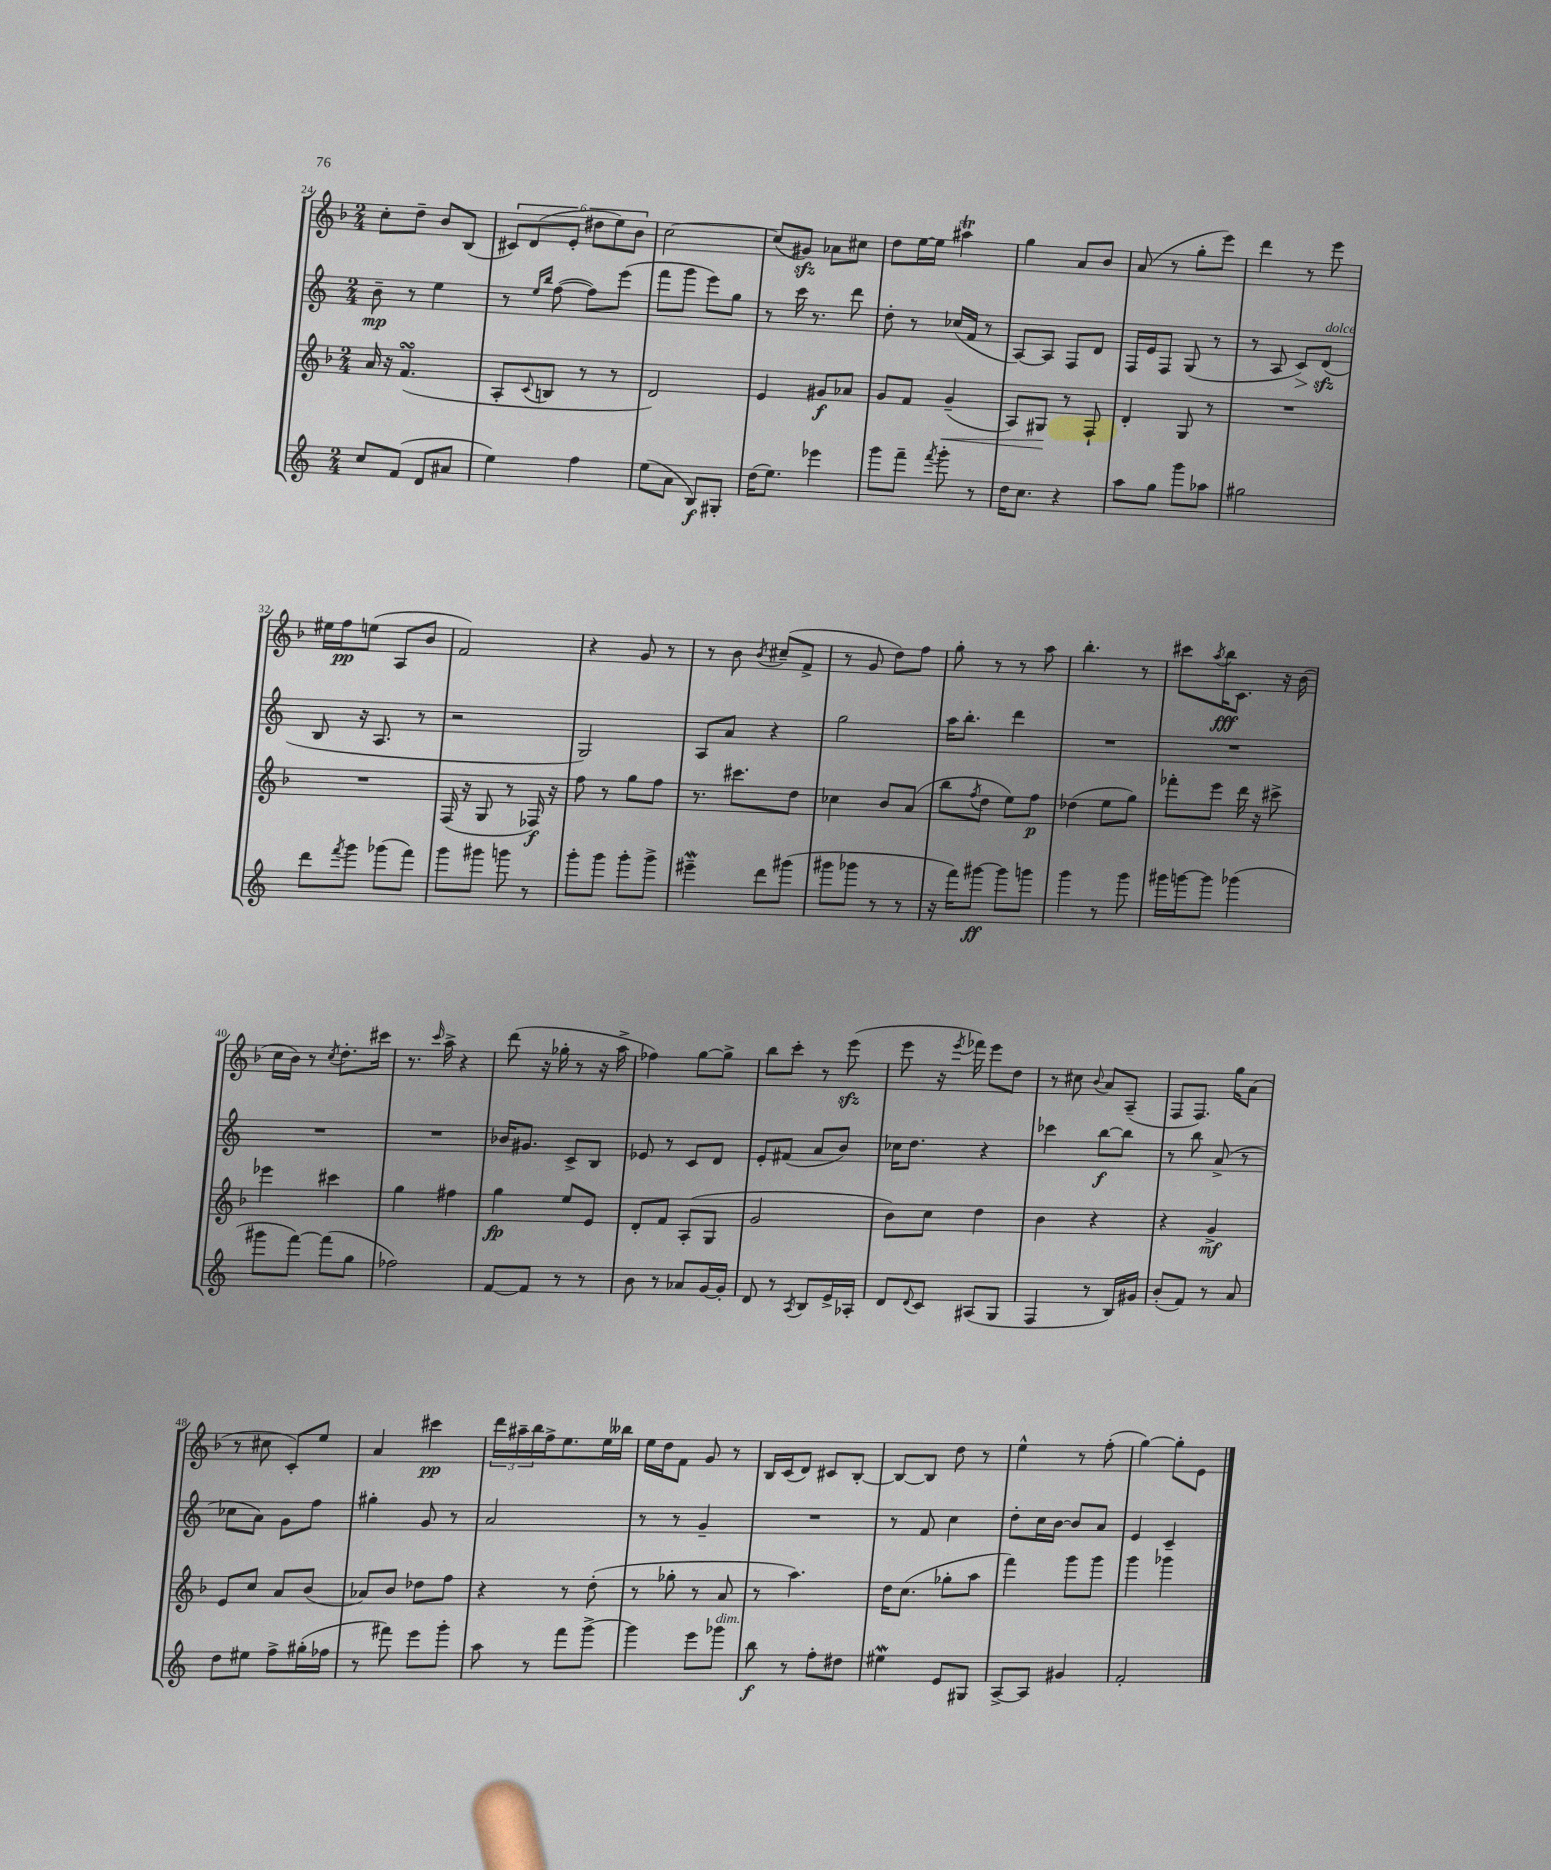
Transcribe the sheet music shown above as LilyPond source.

<<
\new StaffGroup <<
\new Staff = "s0" {
    \clef treble \key f \major \numericTimeSignature \time 2/4
    c''8-. d''8-- bes'8 bes8( |
    \tuplet 6/4 { cis'8) d'8( e'8-. dis''8 e''8) bes'8 } |
    c''2~ |
    c''8( gis'8\sfz) aes'8 cis''8 |
    d''8 e''16~ e''16 ais''4\trill |
    g''4 a'8 bes'8 |
    a'8( r8 g''8-. e'''8) |
    d'''4 r8 e'''8 |
    eis''16 f''16\pp e''8( a8 bes'8 |
    f'2) |
    r4 g'8 r8 |
    r8 bes'8 \acciaccatura { bes'8 } cis''8--( f'8-> |
    r8 g'8 d''8) f''8 |
    g''8-. r8 r8 a''8 |
    bes''4.-. r8 |
    cis'''8 \acciaccatura { a''8 } bes''16\fff c'8. r16 bes'16( |
    c''16 bes'16) r8 \acciaccatura { c''8 } d''8.-. cis'''16 |
    r8. \grace { c'''16 } a''16-> r4 |
    d'''8( r16 ges''16-. r8 r16 a''16-> |
    fes''4) g''8~ g''8-> |
    bes''8 c'''8-. r8 e'''8\sfz( |
    e'''8 r16 \acciaccatura { e'''8 } fes'''16) e'''8 d''8 |
    r8 cis''8 \appoggiatura { bes'8 } a'8 a8--( |
    f8 f8.) g''16 a'8( |
    r8 cis''8 c'8-.) e''8 |
    a'4 cis'''4\pp |
    \tuplet 3/2 { d'''16 ais''16-- bes''16 } f''16-> e''8. e''16 beses''16 |
    e''16 d''16 f'8 g'8 r8 |
    bes16 c'16( d'8) cis'8 bes8~-. |
    bes8~ bes8 d''8 r8 |
    e''4-^ r8 f''8-.( |
    g''4~) g''8-. e'8 \bar "|." |
}
\new Staff = "s1" {
    \clef treble \key c \major \numericTimeSignature \time 2/4
    b'8--\mp r8 e''4 |
    r8 \grace { e''16 b''16 } f''8~( f''8) e'''8( |
    f'''8 g'''8 e'''8) g''8 |
    r8 c'''16 r8. d'''8 |
    d''8-. r8 ces''16( f'16 r8 |
    a8~) a8 f8 d'8 |
    f16 e'16 f8 g8( r8 |
    r8 a8 c'8\>) d'8\sfz\!^\markup { \italic "dolce" }( |
    b8 r16 a8. r8 |
    r2 |
    g2) |
    a8 a'8 r4 |
    g''2 |
    a''16 b''8.-. d'''4 |
    R2 |
    R2 |
    R2 |
    R2 |
    bes'16 gis'8. c'8-> b8 |
    ees'8 r8 c'8 d'8 |
    e'8-. fis'8( a'8 b'8) |
    ces''16 d''8. r4 |
    ces'''4 b''8~\f b''8 |
    r8 b''8 a'8->( r8 |
    ces''8 a'8) g'8 f''8 |
    gis''4-. g'8 r8 |
    a'2 |
    r8 r8 g'4-- |
    R2 |
    r8 f'8 c''4 |
    d''8-. c''16 b'16~ b'8 a'8 |
    e'4 c'4-- \bar "|." |
}
\new Staff = "s2" {
    \clef treble \key f \major \numericTimeSignature \time 2/4
    a'16 r16 f'4.\turn( |
    a8-. \appoggiatura { c'8 } b8 r8 r8 |
    d'2) |
    e'4 gis'8\f aes'8 |
    g'8 f'8 g'4--\<( |
    a8) gis8\! r8 f8-! |
    d'4-. g8 r8 |
    R2 |
    R2 |
    f16( r16 g8 r8 fes16\f) r16 |
    f''8 r8 g''8 f''8 |
    r8. cis'''8. d''8 |
    ces''4 bes'8 a'8( |
    bes''8 \acciaccatura { f''8 } d''8 e''8) f''8\p |
    des''4( e''8 g''8) |
    fes'''8-. e'''8 d'''16 r16 cis'''8-> |
    ees'''4 cis'''4 |
    g''4 fis''4 |
    g''4\fp e''8 e'8 |
    d'8-. f'8 a8-.( g8 |
    g'2 |
    bes'8) c''8 d''4 |
    bes'4 r4 |
    r4 g'4->\mf |
    e'8 c''8 a'8 bes'8( |
    aes'8) bes'8 des''8 f''8 |
    r4 r8 d''8-.( |
    r8 ges''8-. r8 a'8 |
    r8 a''4.) |
    d''16 c''8.( ges''8-. a''8 |
    f'''4) g'''8 g'''8 |
    g'''4 ges'''4 \bar "|." |
}
\new Staff = "s3" {
    \clef treble \key c \major \numericTimeSignature \time 2/4
    c''8 f'8( d'8 ais'8 |
    e''4) f''4 |
    e''8( a'8 b8\f) gis8-. |
    d''16( e''8.) ees'''4 |
    g'''8 f'''8-- \acciaccatura { f'''8 } g'''8-. r8 |
    d''16 c''8. r4 |
    a''8 g''8 g'''8 aes''8 |
    gis''2 |
    d'''8 \acciaccatura { f'''8 } g'''8 ges'''8( f'''8) |
    g'''8 gis'''8 g'''8 r8 |
    g'''8-. g'''8 g'''8-. g'''8-> |
    eis'''4--\mordent d'''8 gis'''8( |
    gis'''8 ges'''8 r8 r8 |
    r16 f'''16) gis'''8~\ff gis'''8 g'''8 |
    g'''4 r8 g'''8 |
    gis'''16 g'''16~ g'''8 ges'''4( |
    gis'''8 f'''8~) f'''8( g''8 |
    fes''2) |
    f'8~ f'8 r8 r8 |
    b'8 r8 aes'8 g'16~ g'16-. |
    d'8 r8 \acciaccatura { a8 } b8 e'16-> aes16-. |
    d'8 \appoggiatura { d'8 } c'8 ais8( g8 |
    f4 r8 b16) gis'16 |
    b'8-.( f'8) r8 a'8 |
    d''8 eis''8 f''8-> gis''16-.( fes''16 |
    r8 fis'''8) e'''8 g'''8-. |
    a''8 r8 f'''8 g'''8~-> |
    g'''4 e'''8 ges'''8^\markup { \italic "dim." } |
    b''8\f r8 f''8-. dis''8 |
    eis''4\mordent e'8 gis8 |
    a8~-> a8 gis'4 |
    f'2-. \bar "|." |
}
>>
>>
\layout { \context { \Score currentBarNumber = #24 } }
